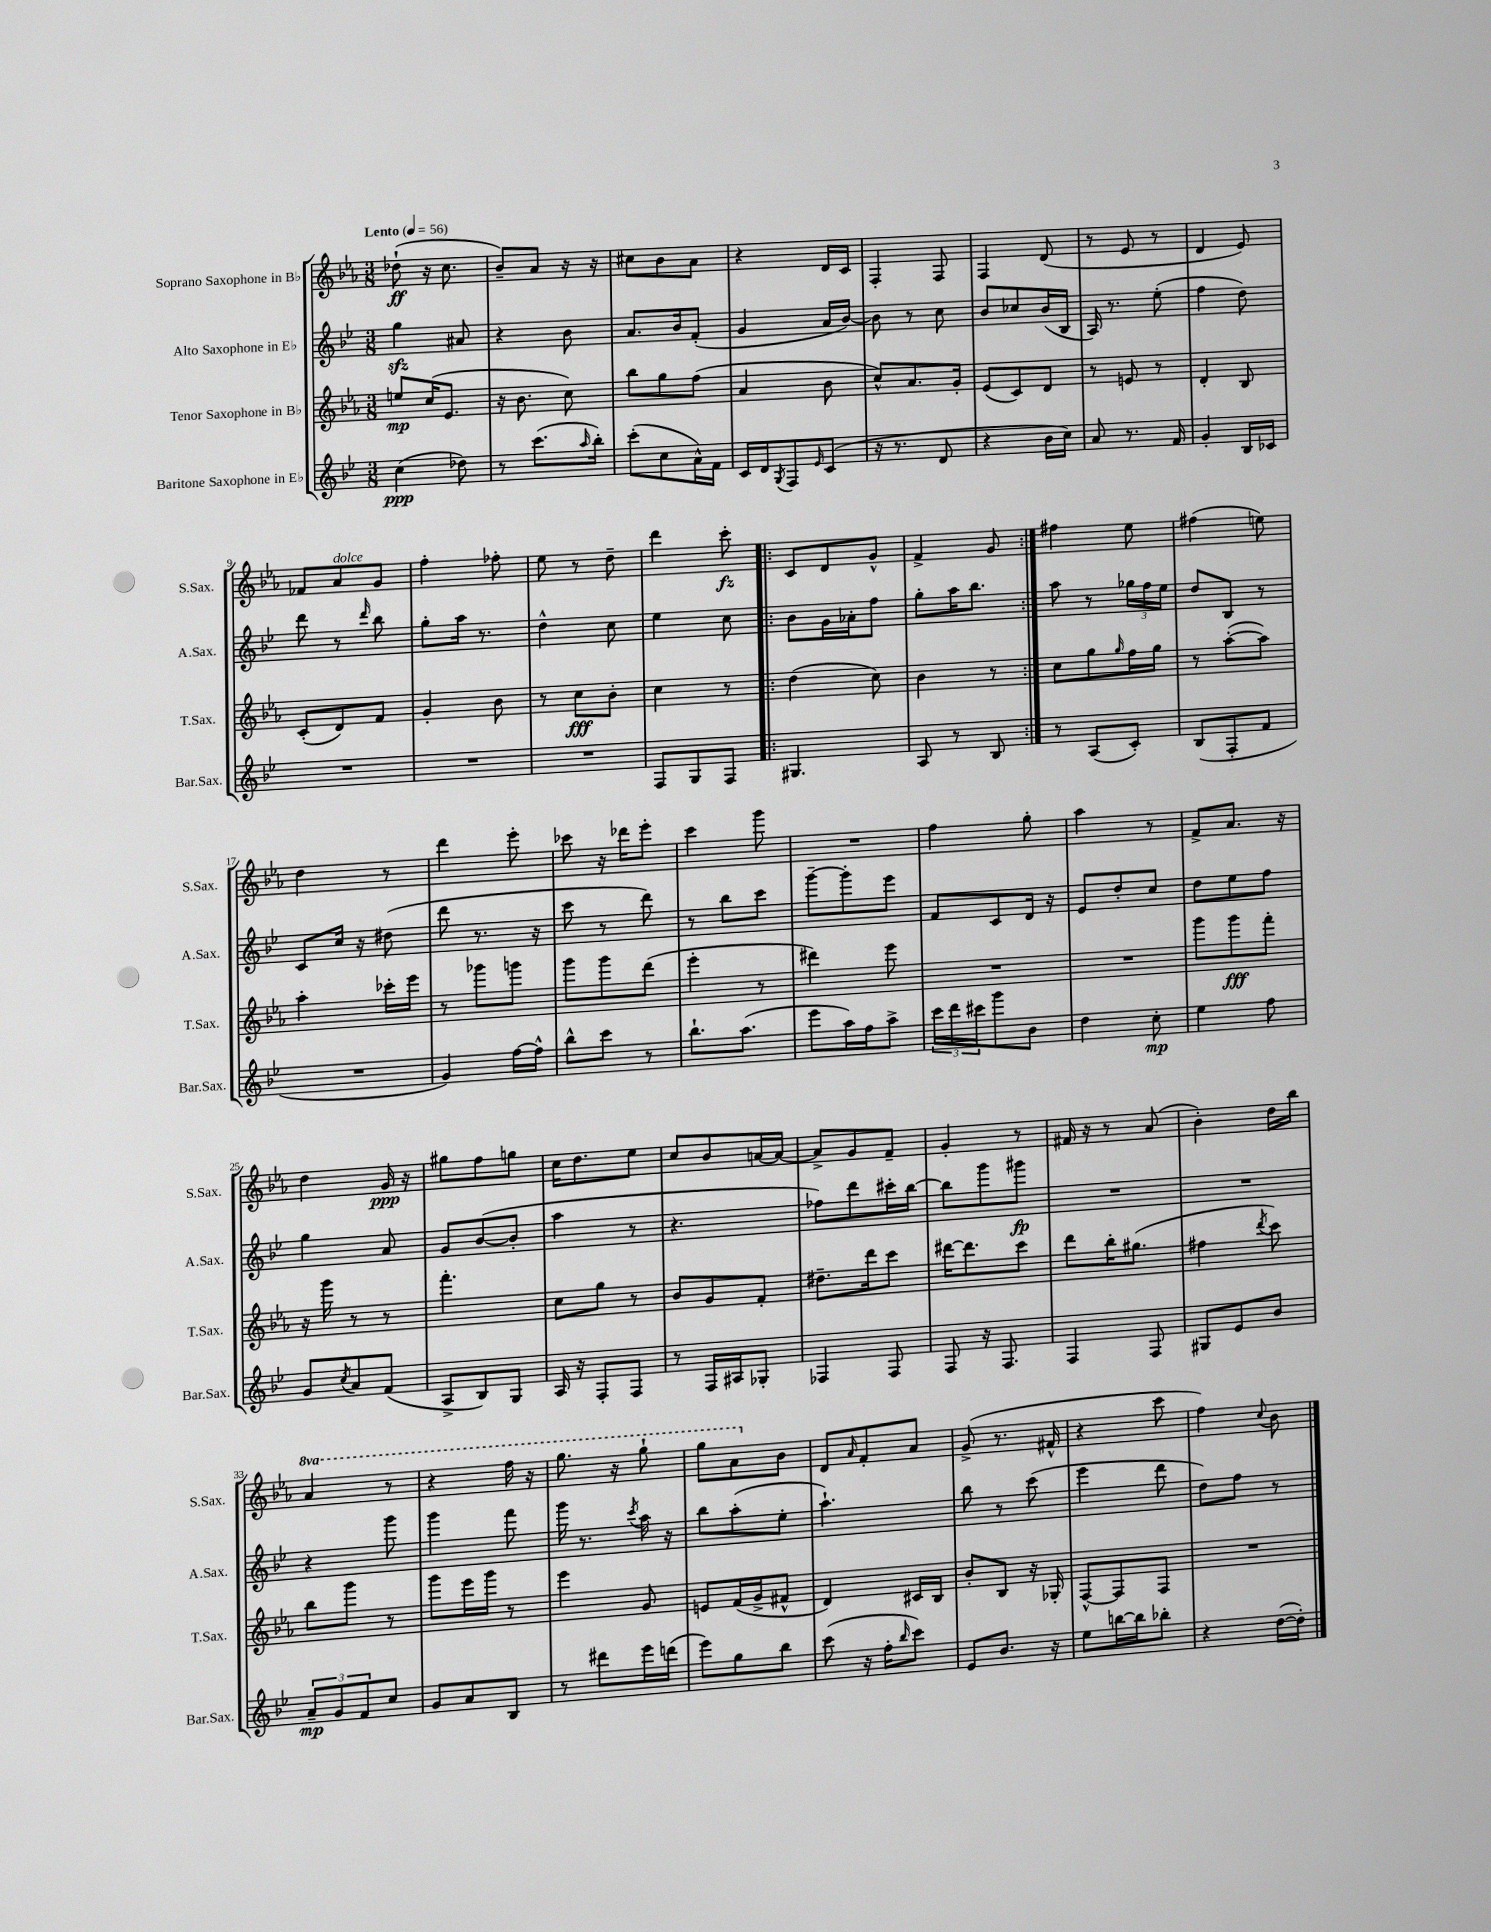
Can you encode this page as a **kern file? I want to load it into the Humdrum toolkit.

**kern	**kern	**kern	**kern
*staff4	*staff3	*staff2	*staff1
*clefG2	*clefG2	*clefG2	*clefG2
*k[b-e-]	*k[b-e-a-]	*k[b-e-]	*k[b-e-a-]
*M3/8	*M3/8	*M3/8	*M3/8
*MM56	*MM56	*MM56	*MM56
(4cc\	8ee/L	4gg\	(8dd-`\
.	(16cc/K	.	16r
.	8.e-/J	.	8.cc\
8dd-\)	.	8a#/	.
=	=	=	=
8r	16r	4r	8b-~/L)
.	8.b-\	.	.
(8.ccc\L	.	.	8a-/J
.	8cc\)	8b-\	16r
16qqaa/	.	.	.
16bb-'\Jk)	.	.	16r
=	=	=	=
(8ccc'\L	8bb-\L	8.a/L	8cc#\L
8cc\	8gg\	.	8b-\
.	.	16b-/k	.
16a^^\L)	(8ff\J	(8f'/J	8a-\J
16f\JJ	.	.	.
=	=	=	=
16c/LL	4a-/	4g/	4r
16d/J	.	.	.
8qG/	.	.	.
8F/	.	.	.
16qqe-/	.	.	.
(8c/J	8b-\	16a/LL	16d/LL
.	.	[16b-/JJ)	16c/JJ
=	=	=	=
16r	8cc^^/L)	8b-\]	4F'/
8.r	.	.	.
.	8.a-/	8r	.
8d/	.	8cc\	8F/
.	16g'/Jk	.	.
=	=	=	=
4r	(8e-/L	8b-/L	4F/
.	8c/)	8cc-/	.
16b-\LL	8d/J	(16b-/L	(8d/
16cc\JJ)	.	16B-/JJ	.
=	=	=	=
8a/	8r	16A/)	8r
.	.	8.r	.
8.r	8e/	.	8e-/
.	8r	(8ee-'\	8r
16f/	.	.	.
=	=	=	=
4g'/	4d'/	4ff\	4d/
16B-/LL	8B-/	8dd\)	8e-/)
16c-/JJ	.	.	.
=	=	=	=
4.r	(8c'/L	8ddd\	8f-/L
.	8d/)	8r	8a-/
.	.	16qqddd/	.
.	8f/J	8bb-\	8g/J
=	=	=	=
4.r	4g'/	8gg'\L	4ff'\
.	.	16aa\Jk	.
.	.	8.r	.
.	8b-\	.	8ff-'\
=	=	=	=
4.r	8r	4dd^^\	8ee-\
.	8cc\L	.	8r
.	8b-'\J	8cc\	8dd~\
=	=	=	=
8F/L	4cc\	4ee-\	4ddd\
8G/	.	.	.
8F/J	8r	8cc\	8ccc'\
=!|:	=!|:	=!|:	=!|:
4.G#/	(4dd\	8b-\L	8c/L
.	.	16g\L	8d/
.	.	16a-'\J	.
.	8cc\)	8ff\J	8g^^/J
=	=	=	=
8A/	4b-\	8gg'\L	4f^/
8r	.	16aa\K	.
.	.	8.bb-\J	.
8B-/	8r	.	8g/
=:|!	=:|!	=:|!	=:|!
8r	8cc\L	8aa\	4ff#\
(8A/L	8gg\	8r	.
.	16qqgg/	.	.
8c'/J)	16ff\L	24gg-\LL	8ee-\
.	.	24ff\	.
.	16gg\JJ	.	.
.	.	24ee-\JJ	.
=	=	=	=
(8B-/L	8r	8dd/L	(4ff#\
8F'/	([8aa-'\L	8B-/J	.
8f/J	8aa-\]J)	8r	8ee\)
=	=	=	=
4.r	4aa-'\	8c/L	4dd\
.	.	16cc/Jk	.
.	.	16r	.
.	16ccc-'\LL	(8dd#\	8r
.	16eee-\JJ	.	.
=	=	=	=
4g/)	8r	8ddd\	4ddd\
.	8ggg-\L	8.r	.
[16ff\LL	8ggg\J	.	8eee-'\
16ff^^\]JJ	.	16r	.
=	=	=	=
8bb-^^\L	8ggg\L	8ccc\	8ccc-\
8ccc\J	8ggg\	8r	16r
.	.	.	16ddd-\LK
8r	(8ddd\J	8ddd\)	8eee-'\J
=	=	=	=
8.bb-`\L	4eee-'\	8r	4ccc\
.	.	8bb-\L	.
(8.aa\J	.	.	.
.	8r	8ccc\J	8ggg\
=	=	=	=
8eee-\L	4ddd#\)	[8ggg~\L	4.r
16aa\L)	.	8ggg'\]	.
16ff\J	.	.	.
8aa^\J	8eee-\	8eee-\J	.
=	=	=	=
24ccc\LL	4.r	8f/L	4ff\
24ddd\	.	.	.
24ccc#\J	.	.	.
8ggg\	.	8c/	.
8b-\J	.	16d/Jk	8gg'\
.	.	16r	.
=	=	=	=
4dd\	4.r	8e-/L	4aa-\
.	.	8dd'/	.
8cc'\	.	8cc/J	8r
=	=	=	=
4ee-\	8ggg\L	8dd\L	8f^/L
.	8ggg\	8ee-\	8.a-/J
8ff\	8fff'\J	8ff\J	.
.	.	.	16r
=	=	=	=
8g/L	16r	4gg\	4dd\
.	16ggg\	.	.
8qcc/	.	.	.
8a/	8r	.	.
(8f/J	8r	8a/	16g/
.	.	.	16r
=	=	=	=
8A^/L	4.fff'\	8g/L	8gg#\L
8B-/)	.	([8b-/	8ff\
8G/J	.	8b-'/]J	8gg\J
=	=	=	=
16A/	8cc\L	4aa\	16cc\LK
16r	.	.	8.dd\
8F'/L	8gg\J	.	.
8F/J	8r	8r	8ee-\J
=	=	=	=
8r	8b-/L	4.r	8cc/L
16F/LL	8g/	.	8b-/
16A#/J	.	.	.
8G-'/J	8f'/J	.	[16a/L
.	.	.	16a/_JJ
=	=	=	=
4F-/	8.dd#~\L	8ff-\L)	8a^/]L
.	.	8ddd\	8g/
.	16ddd\k	.	.
8F-/	8ccc\J	16ccc#'\L	8f~/J
.	.	[16bb-\JJ	.
=	=	=	=
8F/	[16ddd#\LK	8bb-\]L	4g'/
.	8.ddd#\]	.	.
16r	.	8ggg\	.
8.F/	.	.	.
.	8ccc\J	8ggg#\J	8r
=	=	=	=
4F/	8ddd\L	4.r	16f#/
.	.	.	16r
.	16bb-'\K	.	8r
.	(8.gg#\J	.	.
8F/	.	.	(8a-/
=	=	=	=
8G#/L	4ff#\	4.r	4b-'\)
8e-/	.	.	.
.	8qddd/	.	.
8b-/J	8ccc\)	.	16dd\LL
.	.	.	16bb-\JJ
=	=	=	=
12a~/L	8bb-\L	4r	4aa-/
12g/	.	.	.
.	8ggg\J	.	.
12f/	.	.	.
8cc/J	8r	8ggg\	8r
=	=	=	=
8g/L	8ggg\L	4ggg\	4r
8a/	16eee-\L	.	.
.	16ggg\JJ	.	.
8B-/J	8r	8fff\	16fff\
.	.	.	16r
=	=	=	=
8r	4eee-\	16ggg\	8.ggg\
.	.	8.r	.
8ddd#\L	.	.	.
.	.	.	16r
.	.	8qccc/	.
16eee-\L	8g/	16aa\	8ggg`\
(16ddd\JJ	.	16r	.
=	=	=	=
8eee-\L)	8e/L	8bb-\L	8ggg\L
8gg\	(16f/L	(8aa'\	8aa-\
.	16g^/J	.	.
8bb-\J	8f#^^/J	8ee-'\J	8b-\J
=	=	=	=
(8ccc\	4d/)	4.aa`\)	8d/L
.	.	.	16qqa-/
16r	.	.	8f'/
16ff'\LK	.	.	.
16qqbb-/	.	.	.
8ccc\J)	16c#/LL	.	8a-/J
.	16B-/JJ	.	.
=	=	=	=
8e-/L	8b-'/L	8bb-\	(8g^/
8.b-/J	8B-/J	8r	8.r
.	16r	(8ccc\	.
16r	16G-'/	.	16f#^^/
=	=	=	=
8ee-\L	[8F^^/L	4eee-\	4r
[16bb\L	8F/]	.	.
16bb\]J	.	.	.
8bb-'\J	8F/J	8ddd\	8ccc\
=	=	=	=
4r	4.r	8dd\L)	4ff\)
.	.	8ff\J	.
.	.	.	8qqcc/
([16dd\LL	.	8r	8b-\
16dd'\]JJ)	.	.	.
==	==	==	==
*-	*-	*-	*-
